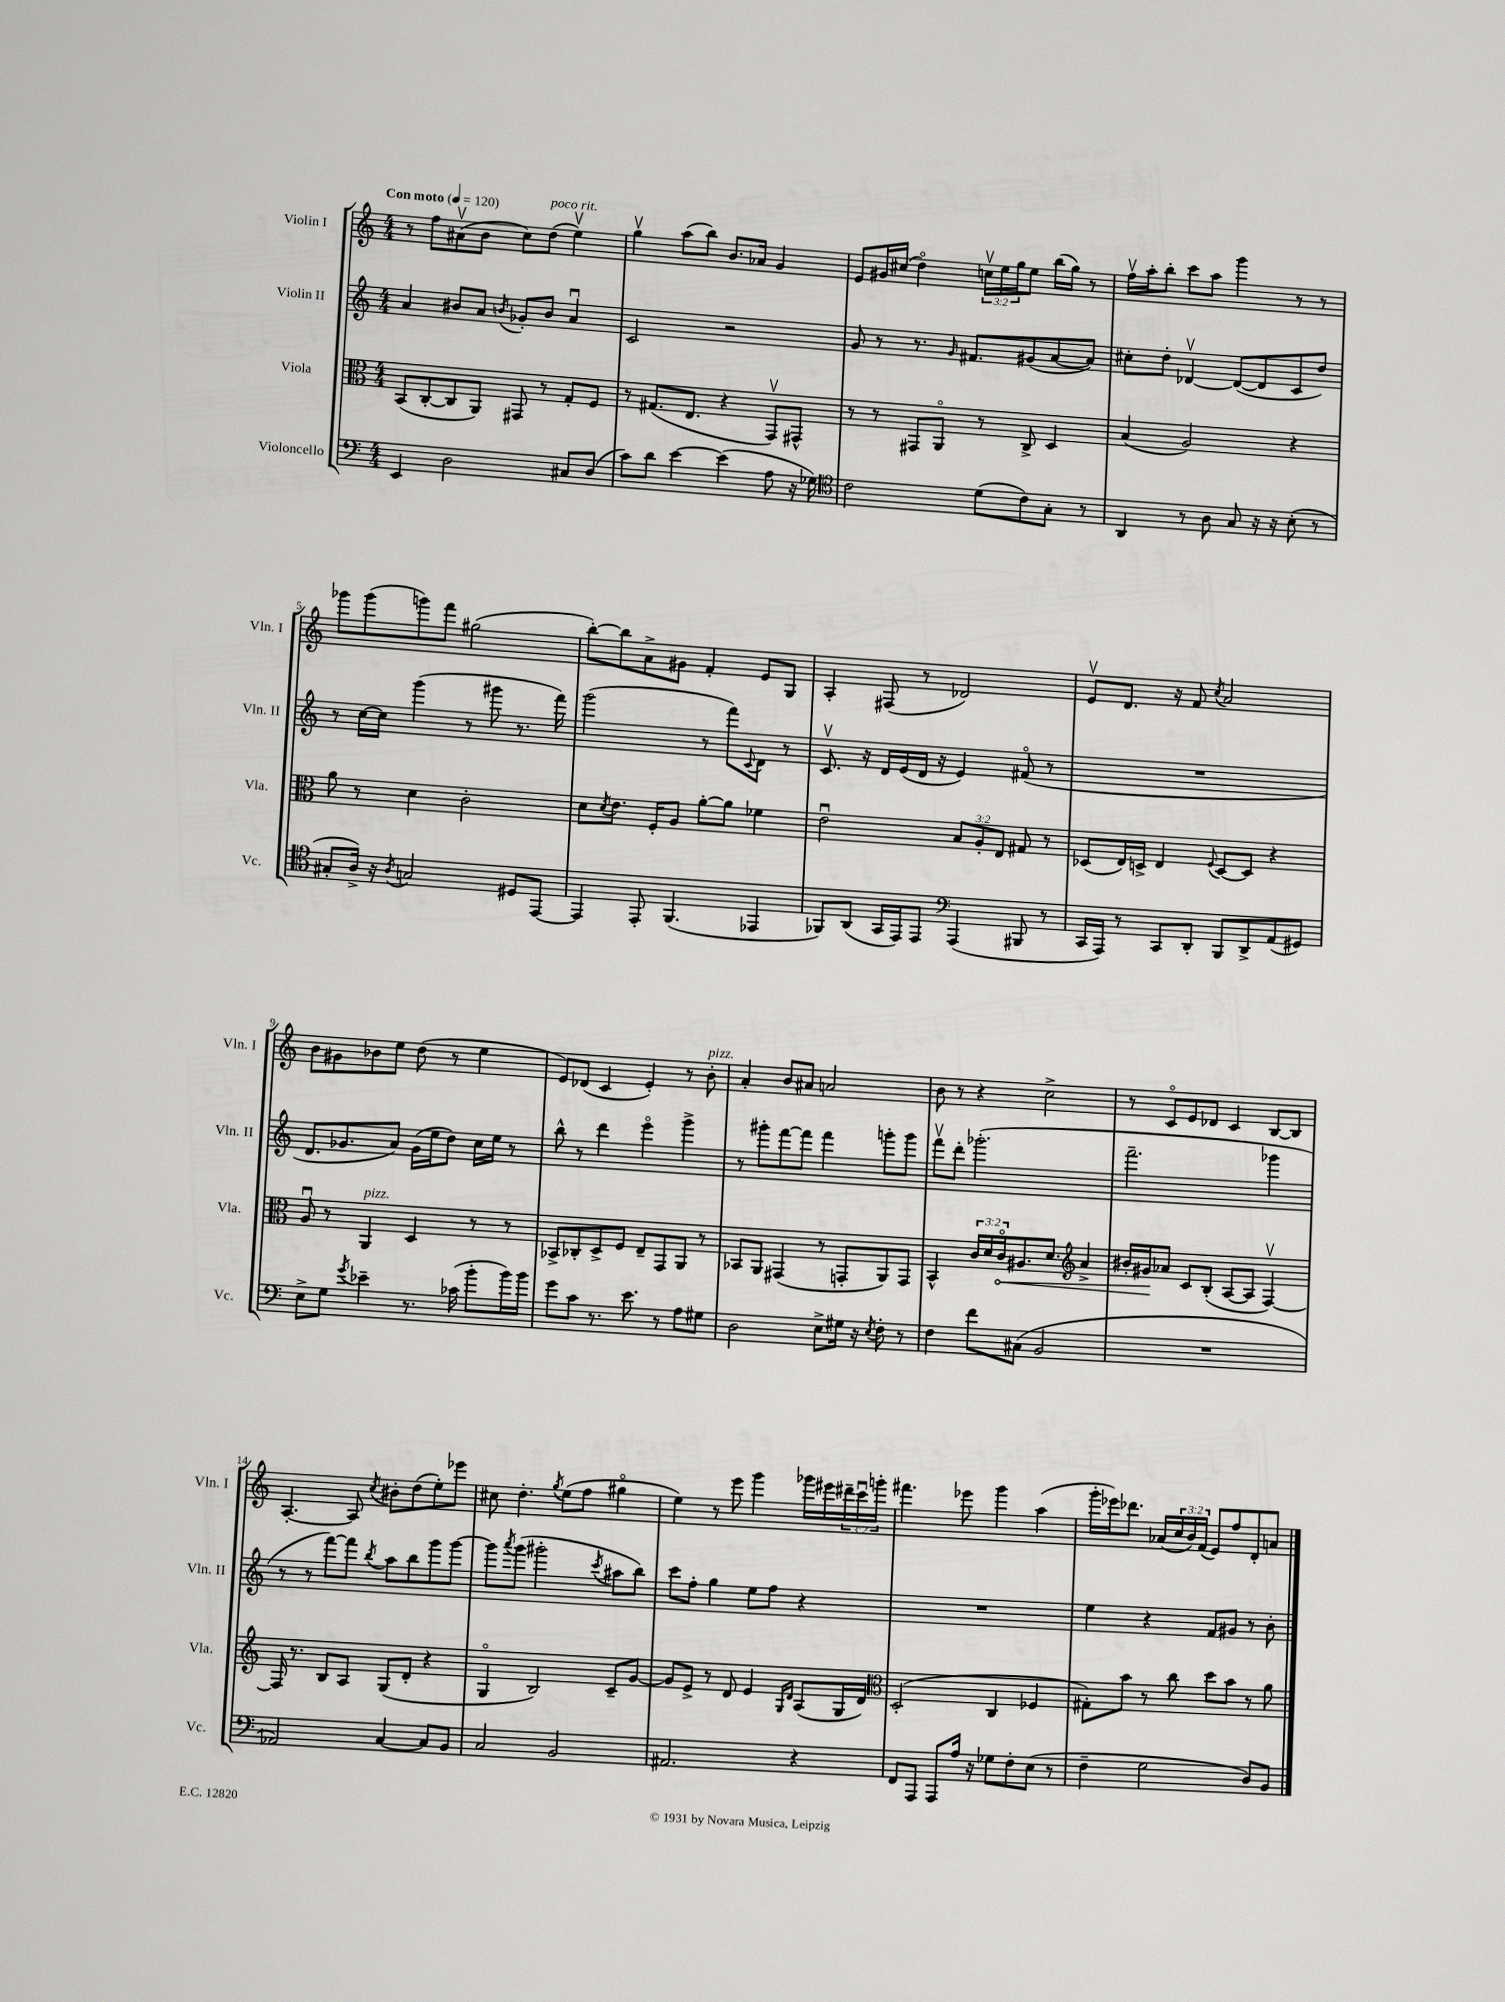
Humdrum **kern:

**kern	**kern	**dynam	**kern	**kern
*part4	*part3	*part3	*part2	*part1
*staff4	*staff3	*staff3	*staff2	*staff1
*I"Violoncello	*I"Viola	*	*I"Violin II	*I"Violin I
*I'Vc.	*I'Vla.	*	*I'Vln. II	*I'Vln. I
*clefF4	*clefC3	*	*clefG2	*clefG2
*k[]	*k[]	*	*k[]	*k[]
*M4/4	*M4/4	*	*M4/4	*M4/4
*MM120	*MM120	*	*MM120	*MM120
=1	=1	=1	=1	=1
!	!	!	!	!LO:TX:a:B:t=Con moto
4EE/	(8BB/L	.	4a/	8r
.	[8C'/	.	.	8ff\L
2D\	8C/]	.	8b#X/L	(8a#Xv\
.	8AA/J)	.	8a/J	8b\J
.	.	.	8qbn/	.
.	8GG#X/	.	8g-X'/L	8cc\L)
!	!	!	!	!LO:TX:a:i:t=poco rit.
.	8r	.	8b/J	(8dd\J
8C#X/L	8G'/L	.	4au/	4eev\)
(8D/J	8F/J	.	.	.
=2	=2	=2	=2	=2
8c\L)	8r	.	2c/	4ggv\
8d\J	(8.G#X/L	.	.	.
[4e\	.	.	.	(8aa\L
.	8.E/J	.	.	.
.	.	.	.	8bb\J)
(4e\]	4r	.	2r	8.b/L
.	.	.	.	16a-X/Jk
8A\	8GGv/L)	.	.	4g/
16r	8GG#X^^/J	.	.	.
16G-X\)	.	.	.	.
=3	=3	=3	=3	=3
*clefC4	*	*	*	*
2c\	8r	.	8g/	8e/L
.	8r	.	8r	16g#X/L
.	.	.	.	(16cc#X/JJ
.	8GG#X/L	.	8.r	4dd\)
.	8AA/J	.	.	.
.	.	.	16qqg/	.
.	.	.	8.f#X/L	.
(8d\L	8r	.	.	24ccnv\LL
.	.	.	.	24ee\
.	.	.	.	24gg\J
8c\)	8C^/	.	(8g#X/	8ee\J
8G'\J	4D/	.	[8a/	(16bb\LL
.	.	.	.	16gg\JJ)
8r	.	.	8a/J])	8r
=4	=4	=4	=4	=4
4AA/	(4B/	.	8cc#X'\L	16ffv\LL
.	.	.	.	16aa'\J
.	.	.	8dd'\J	8bb'\J
8r	2A/)	.	[4d-Xv/	8ccc\L
8A\	.	.	.	8aa\J
8G/	.	.	(8d-/L_	4ggg\
16r	.	.	8d-/]	.
16r	.	.	.	.
(8B'\	4r	.	8c/	8r
8r	.	.	8dd/J)	8r
!!LO:LB:g=z
=5	=5	=5	=5	=5
8G#X'/L	8a\	.	8r	8ggg-X\L
16A^/Jk)	8r	.	[16cc\LL	(8ggg-\
16r	.	.	16cc\JJ]	.
8qA/	.	.	.	.
2Gn/	4d\	.	(4ggg\	8gggn\)
.	.	.	.	8fff\J
.	2c'\	.	8r	(2gg#X\
.	.	.	8ggg#X\	.
8D#X/L	.	.	8.r	.
[8EE/J	.	.	.	.
.	.	.	16fff\)	.
=6	=6	=6	=6	=6
4EE/]	8d\L	.	(2ggg\	[8bb'\L)
.	8qd/	.	.	.
.	8.e\J	.	.	8bb\]
8EE'/	.	.	.	8a^\
.	16F'/KL	.	.	.
(4.FF/	8A/J	.	.	8g#X\J
.	[8a'\L	.	8r	4f'/
.	8a\J]	.	8fff\L)	.
.	.	.	8qqc/	.
4EE-X/	4f-X\	.	8d\J	8e/L
.	.	.	8r	8G/J
=7	=7	=7	=7	=7
8FF-X/L)	2eu\	.	8.cv/	4A'/
(8AA/J	.	.	.	.
.	.	.	16r	.
16GG/LL	.	.	16d/LL	(8F#X/
16EE/J)	.	.	(16e/	.
8EE/J	.	.	16d/JJ	8r
.	.	.	16r	.
*clefF4	*	*	*	*
(4AAA/	12B/L	.	4e/)	2d-X/)
.	12A'/	.	.	.
.	12E/J	.	.	.
8BBB#X/	8G#X/	.	(8f#X/	.
8r	8r	.	8r	.
=8	=8	=8	=8	=8
16CC/LL	(8D-X/L	.	1r	8ev/L
16AAA/JJ)	.	.	.	.
8r	16E/L)	.	.	8.d/J
.	16Dn^/JJ	.	.	.
8CC/L	4E/	.	.	.
.	.	.	.	16r
8DD'/J	.	.	.	8f/
.	8qqF/	.	.	8qcc/
8BBB/L	[8D/L	.	.	2a/
8DD^/	8D/J]	.	.	.
(8AA/	4r	.	.	.
8GG#X/J)	.	.	.	.
!!LO:LB:g=z
=9	=9	=9	=9	=9
8E^\L	8Au/	.	8.d/L	8b\L
8G\J	8r	.	.	8g#X\
.	.	.	8.g-X/	.
8qg/	.	.	.	.
!	!LO:TX:a:i:t=pizz.	!	!	!
4e-X~\	4AA/	.	.	8b-X\
.	.	.	8a/J)	8ee\J
8.r	4D/	.	(16g-\LL	(8dd\
.	.	.	16ee\J	.
.	.	.	8dd\J)	8r
(16c-X\	.	.	.	.
8b'\L	8r	.	16cc\LL	4ee\
.	.	.	16ee\JJ	.
16b\L)	8r	.	8r	.
16b\JJ	.	.	.	.
=10	=10	=10	=10	=10
8g\L	8BB-X^/L	.	8bb^^\	8e/L)
8c\J	8C-X'/	.	8r	(8d-X/J
8.r	8D^/	.	4ddd\	4c/
.	8F/J	.	.	.
8.e\	.	.	.	.
.	8E~/L	.	4eee\	4e'/)
8r	8GG/	.	.	.
8A\L	8AA/J	.	4ggg^\	8r
!	!	!	!	!LO:TX:a:i:t=pizz.
8G#X\J	8r	.	.	8b'\
=11	=11	=11	=11	=11
2D\	8BB-X/L	.	8r	4a'/
.	8AA/J	.	8ggg#X'\L	.
.	(4GG#X/	.	[8fff\	8b/L
.	.	.	8fff\J]	8a#X/J
8E^\L	8r	.	4fff\	2an/
16G#X\Jk	8GGn'/L	.	.	.
16r	.	.	.	.
8qE/	.	.	.	.
8F'\	8AA/)	.	8gggn'\L	.
8r	8GG/J	.	8ggg\J	.
=12	=12	=12	=12	=12
4F\	4BB^^/	.	8fffv\L	8b\
.	.	.	8ddd'\J	8r
8f\L	24c/LL	.	(2.ggg-X'\	4r
.	24d/	.	.	.
!	!	!LO:HP:b	!	!
.	24c/J	<	.	.
(8C#X\J	8.A#X/	.	.	.
2BB/	.	.	.	2cc^\
.	8.d/J	.	.	.
*	*clefG2	*	*	*
.	4a^/	.	.	.
=13	=13	=13	=13	=13
1r	16b#X'/LL	.	2.fff~\	8r
.	16g#X/J	.	.	.
.	8a-X/J	[	.	8c/L
.	8c/L	.	.	8e/
.	(8B'/J	.	.	8d-X/J
.	[8A/L	.	.	4c/
.	8A/J]	.	.	.
.	[4Fv/)	.	4ggg-X\	[8B/L
.	.	.	.	8B/J]
!!LO:LB:g=z
=14	=14	=14	=14	=14
2AA-X/)	16F/]	.	8r	[4.A'/
.	8.r	.	.	.
.	.	.	8r	.
.	8B/L	.	[8fff\L)	.
.	8A/J	.	8fff\J]	8A/]
.	.	.	8qbb/	8qcc/
[4C/	(8G/L	.	8aa\L	8b#X'\L
.	8d'/J	.	8bb\	(8dd\
8C/L]	4r	.	8ggg\	8ee'\)
8BB/J	.	.	[8ggg\J	8eee-X\J
=15	=15	=15	=15	=15
2C/	4G/	.	8ggg\L]	8cc#X\
.	.	.	8qaaa/	.
.	.	.	(8ggg\J	4.dd'\
.	2B/)	.	2ggg#X'\	.
.	.	.	.	8qgg/
2BB/	.	.	.	(8ee\L
.	.	.	.	8ff\J
.	.	.	8qccc/	.
.	8c~/L	.	8aa#X\L	4gg#X\
.	[8g/J	.	8bb\J)	.
=16	=16	=16	=16	=16
2.AA#X/	8g/L]	.	8ccc\L	4ee\)
.	8e^/J	.	8ff'\J	.
.	8r	.	4gg\	8r
.	8d/	.	.	8eee\
.	4e/	.	8ee\L	4ggg\
.	.	.	8ff\J	.
.	16qqG/LL	.	.	.
.	16qqd/JJ	.	.	.
4r	(8A/L	.	4r	16ggg-X\LL
.	.	.	.	16eee#X\
.	16G/L	.	.	24ddd#X~\
.	.	.	.	24cccu\
.	16d/JJ)	.	.	.
.	.	.	.	24gggn'\JJ
=17	=17	=17	=17	=17
*	*clefC3	*	*	*
8FF/L	(2D'/	.	1r	4.fff#X\
8AAA/J	.	.	.	.
8AAA/L	.	.	.	.
16A/Jk	.	.	.	8eee-X\
16r	.	.	.	.
8G-X\L	4C/	.	.	4ggg\
8F'\	.	.	.	.
(8E\J	4F-X/	.	.	(4aa\
8r	.	.	.	.
=18	=18	=18	=18	=18
4F~\	8G#X'\L)	.	4ee\	16ggg'\LL
.	.	.	.	16eee-X\J)
.	8b\J	.	.	8.ddd-X\J
2G\	8r	.	4r	.
.	.	.	.	(16a-X/LL
.	8cc\	.	.	24cc/
.	.	.	.	24b/)
.	.	.	.	(24f/JJ
.	8dd\L	.	8f/L	8e/L)
.	8b\J	.	8g#X/J	8ff/
8D/L)	8r	.	8r	8d'/
8BB/J	8a\	.	8b'\	8an/J
==	==	==	==	==
*-	*-	*-	*-	*-
